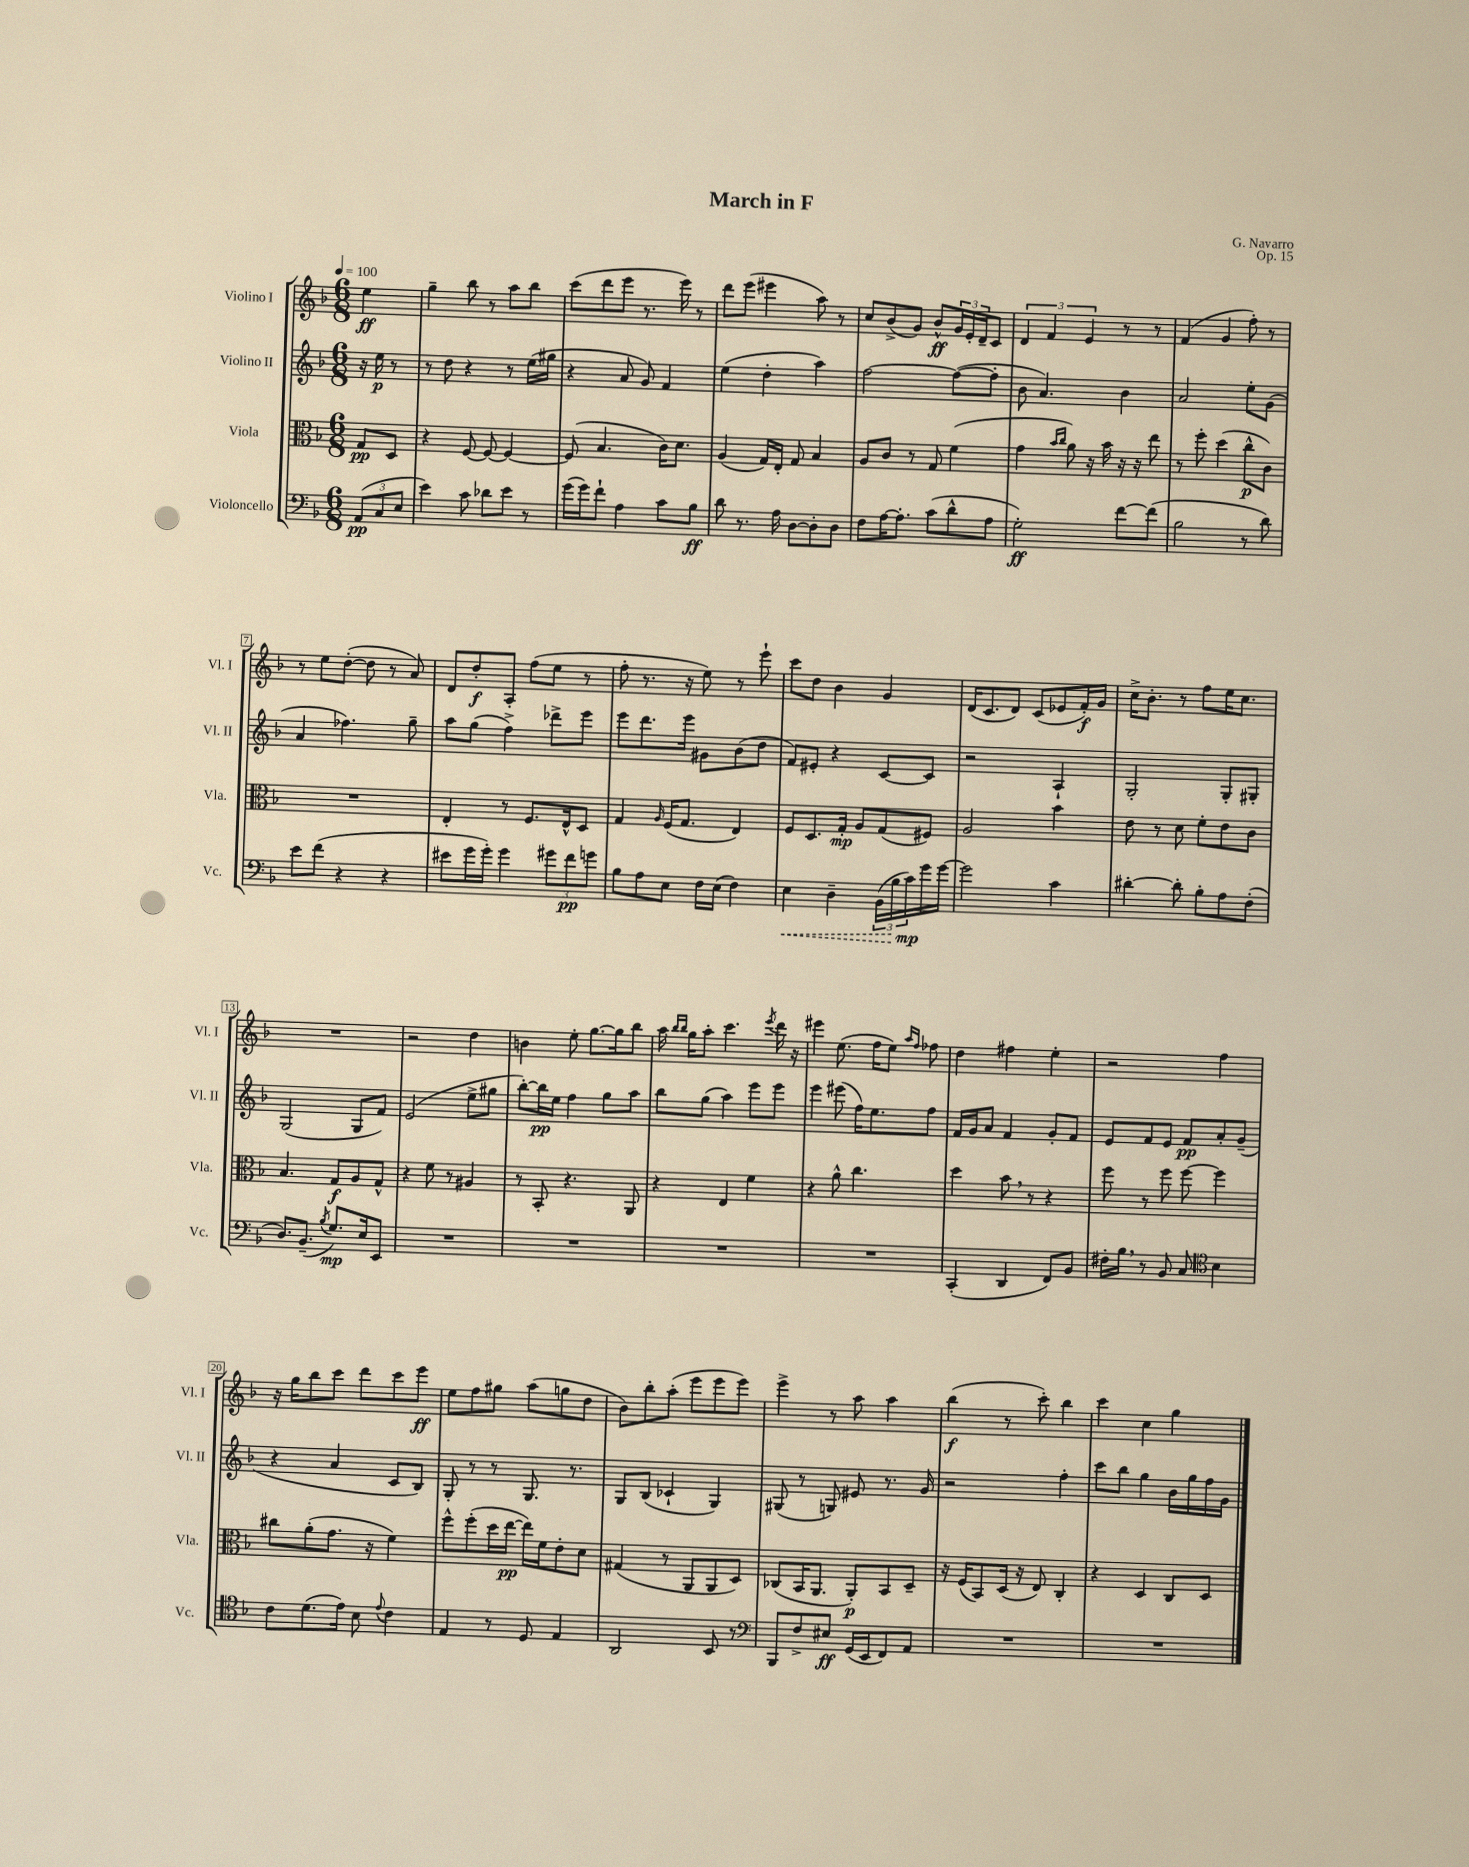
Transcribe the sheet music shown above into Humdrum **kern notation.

**kern	**kern	**kern	**kern
*staff4	*staff3	*staff2	*staff1
*clefF4	*clefC3	*clefG2	*clefG2
*k[b-]	*k[b-]	*k[b-]	*k[b-]
*M6/8	*M6/8	*M6/8	*M6/8
*MM100	*MM100	*MM100	*MM100
(12AA	8G	16r	4ee
.	.	16ee	.
12C	.	.	.
.	8D	8r	.
12E	.	.	.
=	=	=	=
4e)	4r	8r	4gg~
.	.	8dd	.
8c	[8F	4r	8bb-
8d-	8F_	.	8r
8e	4F_	8r	8aa
8r	.	(16ee	8bb-
.	.	16gg#	.
=	=	=	=
(16g	(8F]	4r	(8ccc
16g)	.	.	.
8f`	4.B-	.	8ddd
4A	.	8a	8eee
.	.	8g)	8.r
8c	16c)	4f	.
.	8.d	.	16eee)
8B-	.	.	8r
=	=	=	=
8d	(4A	(4ee	8ddd
8.r	.	.	(8eee
.	16G)	4dd'	4eee#
16A	16E'	.	.
[8D	8G	.	.
8D']	4B-	4aa)	8aa)
8D	.	.	8r
=	=	=	=
8F	8A	[2ff	8cc
[16A	8c	.	(8b-^
8.A']	.	.	.
.	8r	.	8g)
(8c	8G	.	8b-^^
8d^^	(4f	(8ff_	24g
.	.	.	24e'
.	.	.	24d~
8A	.	8ff']	8c
=	=	=	=
2G')	4g	8b-	6d
.	.	4.a)	.
.	.	.	6f
.	16qqb-	.	.
.	16qqcc	.	.
.	8a)	.	.
.	.	.	6e
.	16r	.	.
.	16b-	.	.
[8f	16r	4b-	8r
.	16r	.	.
(8f]	8ee	.	8r
=	=	=	=
2B-	8r	2a	(4f
.	8ff'	.	.
.	(4dd	.	4g
8r	8cc^^	8ee'	8ff')
8d)	8c)	(8g	8r
=	=	=	=
8e	2.r	4a	8r
(8f	.	.	8ee
4r	.	4.ff-)	([8dd'
.	.	.	8dd]
4r	.	.	8r
.	.	8gg~	8a)
=	=	=	=
8e#	4E'	8aa	8d
16g	.	(8gg	8dd'
16g')	.	.	.
4g	8r	4ff^)	8A'
.	8.F	.	(8ff
12g#	.	8ddd-^	8ee
.	16E^^	.	.
12f	.	.	.
.	8D	8eee	8r
12g	.	.	.
=	=	=	=
8B-	4G	8eee	8ff'
8A	.	8.ddd	8.r
.	16qqA	.	.
8E	(16F	.	.
.	8.G	16eee	16r
16F	.	8g#	8ee)
(16E	.	.	.
4F)	4E)	(8b-	8r
.	.	8dd	8eee`
=	=	=	=
4E	8F	8f)	8ccc
.	8.D	8e#'	8dd
4D~	.	4r	4b-
.	16G'	.	.
.	8A	.	.
(24BB-	(8G	[8c	4g
24B-	.	.	.
24c)	.	.	.
16g	8F#)	8c]	.
[16g	.	.	.
=	=	=	=
2g]	2A	2r	(16d
.	.	.	8.c
.	.	.	8d)
.	.	.	(8c
4c	4b-	4A`	8e-
.	.	.	16f')
.	.	.	16g
=	=	=	=
[4d#'	8e	2G'	16cc^
.	.	.	8.b-'
.	8r	.	.
8d#']	8d	.	8r
8B-'	8f'	.	8ff
8A	8e	8G'	16ee
.	.	.	8.cc
(8F'	8c	8G#'	.
=	=	=	=
8.D)	4.B-	(2G	2.r
(8.BB-~	.	.	.
8qB-	.	.	.
8.G)	8G	.	.
.	8A	8G	.
16E	.	.	.
8EE	8G^^	8f)	.
=	=	=	=
2.r	4r	(2e	2r
.	8f	.	.
.	8r	.	.
.	4A#	8ee^	4dd
.	.	8gg#	.
=	=	=	=
2.r	8r	[8bb-')	4b
.	8BB-'	16bb-]	.
.	.	16ee	.
.	4.r	4ff	8ee'
.	.	.	[8.gg
.	.	8gg	.
.	.	.	16gg]
.	8AA	8aa	8bb-
=	=	=	=
2.r	4r	8bb-	16aa
.	.	.	16qqbb-
.	.	.	16qqbb-
.	.	.	16gg
.	.	(8gg	8aa'
.	4E	4aa)	4.ccc
.	4f	8eee	.
.	.	.	8qeee
.	.	8eee	16ddd
.	.	.	16r
=	=	=	=
2.r	4r	4eee	4eee#
.	8a^^	(8eee#	(8.ee
.	4.cc	16ff)	.
.	.	8.ee	16ff
.	.	.	8ee)
.	.	.	16qqaa
.	.	.	16qqff
.	.	8ff	8ff-
=	=	=	=
(4CC'	4dd	16f	4dd
.	.	16g	.
.	.	8a	.
4DD	8b-	4f	4ff#
.	8r	.	.
8FF)	4r	8g'	4ee'
8BB-	.	8f	.
=	=	=	=
16F#'	8ff	8e	2r
16B-	.	.	.
8r	8r	8f	.
8BB-	8ff	8e	.
8C	[8ff	8f	.
*clefC4	*	*	*
4B-	4ff]	8a'	4ff
.	.	(8g~	.
=	=	=	=
8c	8cc#	4r	16r
.	.	.	16gg
(8.d	(8a'	.	8bb-
.	8.g	4a	8ccc
16e)	.	.	.
8B-	.	.	8ddd
.	16r	.	.
8qqe	.	.	.
4c	4f)	8c	8ccc
.	.	8B-)	8eee
=	=	=	=
4E	8ff^^	8G'	8ee
.	(8ff'	8r	8ff
8r	16dd	8r	8gg#
.	[16ee	.	.
8D	16ee])	8.G	(8aa
.	16f	.	.
4E	8e'	.	8gg
.	.	8.r	.
.	8d	.	8dd
=	=	=	=
2AA	(4G#	8G	8b-)
.	.	(8B-	8bb-'
.	8r	4c-`	(8aa'
.	8AA	.	8eee
8BB-	8AA	4G)	8eee
8r	8D)	.	8eee)
=	=	=	=
*clefF4	*	*	*
8BBB-	(8C-	(8G#	4eee^
8F^	16BB-	8r	.
.	8.AA	.	.
8E#	.	8G)	8r
(16GG	8AA')	8e#	8aa
16EE	.	.	.
8FF)	8BB-	8.r	4aa
8AA	8D~	.	.
.	.	16g	.
=	=	=	=
2.r	16r	2r	(4bb-
.	(16F	.	.
.	8BB-)	.	.
.	(16D	.	8r
.	16r	.	.
.	8E)	.	8ccc')
.	4C'	4ff'	4bb-
=	=	=	=
2.r	4r	8ccc	4ccc
.	.	8bb-	.
.	4D	4gg	4cc
.	8C	16b-	4gg
.	.	16gg	.
.	8D	16ff	.
.	.	16g	.
==	==	==	==
*-	*-	*-	*-
